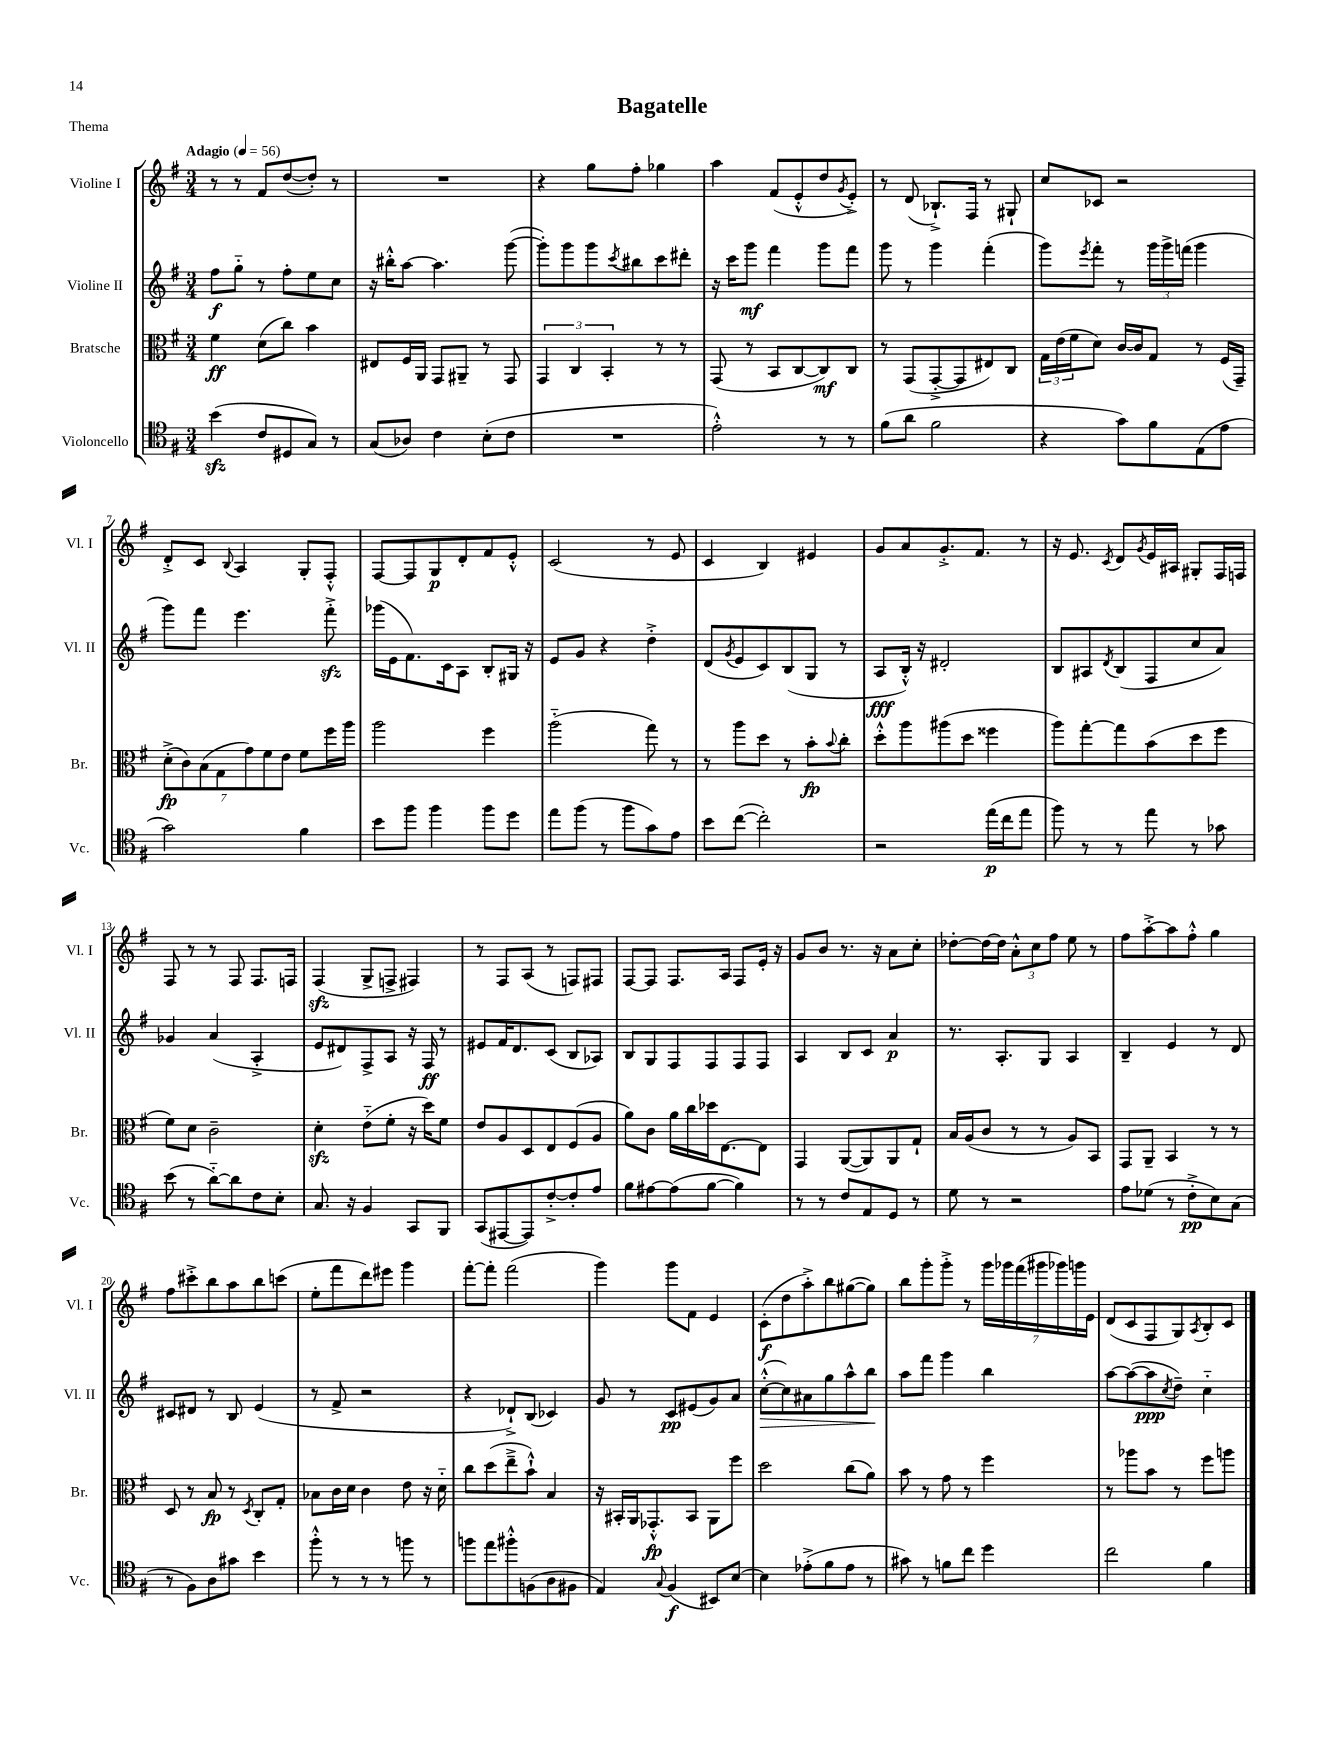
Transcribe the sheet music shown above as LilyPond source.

\header { title = "Bagatelle" piece = "Thema" }
<<
\new StaffGroup <<
\new Staff = "s0" \with { instrumentName = "Violine I" shortInstrumentName = "Vl. I" } {
    \clef treble \key g \major \numericTimeSignature \time 3/4 \tempo "Adagio" 4 = 56
    r8 r8 fis'8 d''8~( d''8-.) r8 |
    R2. |
    r4 g''8 fis''8-. ges''4 |
    a''4 fis'8( e'8-.-^ d''8 \acciaccatura { g'8 } e'8-.->) |
    r8 d'8( bes8.-!->) fis16 r8 gis8-! |
    c''8 ces'8 r2 |
    d'8-.-> c'8 \appoggiatura { b8 } a4 g8-. fis8-.-^ |
    fis8~ fis8 g8\p d'8-. fis'8 e'8-.-^ |
    c'2( r8 e'8 |
    c'4 b4) eis'4 |
    g'8 a'8 g'8.-.-> fis'8. r8 |
    r16 e'8. \acciaccatura { c'8 } d'8 \acciaccatura { g'8 } e'16 ais16 gis8-. fis16 f16 |
    fis8 r8 r8 fis8 fis8. f16 |
    fis4\sfz( g8-> f8-> fis4) |
    r8 fis8 a8( r8 f8) fis8 |
    fis8~ fis8 fis8. a16 fis8 e'16-. r16 |
    g'8 b'8 r8. r16 a'8 c''8-. |
    des''8~-. des''16~ des''16 \tuplet 3/2 { a'8-.-^ c''8 fis''8 } e''8 r8 |
    fis''8 a''8~-.-> a''8 fis''8-.-^ g''4 |
    fis''8 cis'''8-.-> b''8 a''8 b''8 c'''8( |
    e''8-. fis'''8 d'''8) eis'''8 g'''4 |
    fis'''8~-. fis'''8-. fis'''2( |
    g'''4) g'''8 fis'8 e'4 |
    c'8-.\f( d''8 a''8-.->) b''8 gis''8~( gis''8) |
    b''8 g'''8-. g'''8-.-> r8 \tuplet 7/4 { g'''16 ges'''16 fis'''16( gis'''16 ges'''16) g'''16 e'16 } |
    d'8( c'8 fis8 g8) \acciaccatura { a8 } b8-. c'8 \bar "|." |
}
\new Staff = "s1" \with { instrumentName = "Violine II" shortInstrumentName = "Vl. II" } {
    \clef treble \key g \major \numericTimeSignature \time 3/4
    fis''8\f g''8-_ r8 fis''8-. e''8 c''8 |
    r16 bis''16-.-^ a''8~ a''4. g'''8~( |
    g'''8-.) g'''8 g'''8 \acciaccatura { c'''8 } bis''8 c'''8 dis'''8-. |
    r16 c'''16 g'''8\mf fis'''4 g'''8 fis'''8 |
    g'''8 r8 g'''4 fis'''4-.( |
    g'''8) \acciaccatura { e'''8 } fis'''8-. r8 \tuplet 3/2 { g'''16 g'''16-> f'''16( } g'''4 |
    g'''8) fis'''8 e'''4. fis'''8-.->\sfz |
    ges'''16( e'16 fis'8.) c'16 a8 b8-. gis16 r16 |
    e'8 g'8 r4 d''4-.-> |
    d'8( \acciaccatura { g'8 } e'8 c'8) b8( g8 r8 |
    a8\fff b16-.-^) r16 dis'2-. |
    b8 ais8 \acciaccatura { d'8 } b8( fis8 c''8 a'8) |
    ges'4 a'4( a4-.-> |
    e'8 dis'8) fis8-> a8 r16 fis16\ff r8 |
    eis'8 fis'16 d'8. c'8( b8 aes8) |
    b8 g8 fis8 fis8 fis8 fis8 |
    a4 b8 c'8 a'4\p |
    r8. a8.-. g8 a4 |
    b4-- e'4 r8 d'8 |
    cis'8 dis'8 r8 b8 e'4( |
    r8 fis'8-> r2 |
    r4 des'8-!->) b8( ces'4) |
    g'8 r8 c'8\pp eis'8( g'8) a'8 |
    c''8~-.-^\>( c''8) ais'8 g''8 a''8-^ b''8\! |
    a''8 fis'''8 g'''4 b''4 |
    a''8~ a''8~( a''8\ppp \acciaccatura { c''8 } d''8--) c''4-_ \bar "|." |
}
\new Staff = "s2" \with { instrumentName = "Bratsche" shortInstrumentName = "Br." } {
    \clef alto \key g \major \numericTimeSignature \time 3/4
    fis'4\ff d'8( c''8) b'4 |
    eis8 fis16 a,16 g,8 ais,8-- r8 g,8 |
    \tuplet 3/2 { g,4 c4 b,4-. } r8 r8 |
    g,8( r8 b,8 c8~ c8\mf) c8 |
    r8 g,8( g,8~-.-> g,8 eis8) c8 |
    \tuplet 3/2 { g16 e'16( fis'16 } d'8) c'16~ c'16 g8 r8 fis16( g,16--) |
    \tuplet 7/4 { d'8-.->\fp( c'8) b8( g8 g'8) fis'8 e'8 } fis'8 fis''16 a''16 |
    a''2 fis''4 |
    a''2-_( g''8) r8 |
    r8 a''8 d''8 r8 b'8-.\fp \appoggiatura { b'8 } c''8-. |
    d''8-.-^ a''8 ais''8( d''8 fisis''4 |
    a''8) g''8~-. g''8 b'8( d''8 fis''8 |
    fis'8) d'8 c'2-- |
    d'4-.\sfz e'8-_( fis'8-. r16 d''16) fis'8 |
    e'8 a8 d8 e8 fis8( a8 |
    a'8) c'8 a'16 c''16 des''16 e8.~ e8 |
    g,4 a,8~( a,8) a,8 g8-! |
    b16 a16( c'8 r8 r8 a8) b,8 |
    g,8 a,8-- b,4 r8 r8 |
    d8 r8 b8\fp r8 \acciaccatura { d8 } c8-. g8-. |
    bes8 c'16 d'16 c'4 e'8 r16 d'16-_ |
    c''8 d''8( e''8---> b'8-!-^) b4 |
    r16 bis,16-. a,16 ges,8.-.-^\fp bis,8 a,8 fis''8 |
    d''2 c''8( a'8) |
    b'8 r8 g'8 r8 fis''4 |
    r8 aes''8 b'8 r8 fis''8 a''8 \bar "|." |
}
\new Staff = "s3" \with { instrumentName = "Violoncello" shortInstrumentName = "Vc." } {
    \clef tenor \key g \major \numericTimeSignature \time 3/4
    b'4\sfz( c'8 dis8 g8) r8 |
    g8( aes8) c'4 b8-.( c'8 |
    R2. |
    e'2-.-^) r8 r8 |
    fis'8( a'8 fis'2 |
    r4 g'8) fis'8 e8( e'8 |
    g'2) fis'4 |
    b'8 fis''8 fis''4 fis''8 d''8 |
    e''8 fis''8( r8 fis''8 g'8) e'8 |
    b'8 c''8~( c''2-.) |
    r2 e''16\p( c''16 e''8 |
    fis''8) r8 r8 e''8 r8 ges'8 |
    b'8( r8 a'8~-_) a'8 c'8 b8-. |
    g8. r16 fis4 g,8 fis,8 |
    g,8( eis,8~ eis,8) c'8~-.-> c'8-. e'8 |
    fis'8 eis'8~ eis'8( fis'8~ fis'4) |
    r8 r8 c'8 e8 d8 r8 |
    d'8 r8 r2 |
    e'8 des'8( r8 c'8-.->\pp b8) g8( |
    r8 fis8) a8 gis'8 b'4 |
    fis''8-.-^ r8 r8 r8 f''8 r8 |
    f''8 e''8 fis''8-.-^ f8( a8 fis8 |
    e4) \appoggiatura { g8 } fis4\f( bis,8) b8~ |
    b4 ees'8-.->( fis'8 ees'8 r8 |
    gis'8) r8 f'8 c''8 d''4 |
    c''2 fis'4 \bar "|." |
}
>>
>>
